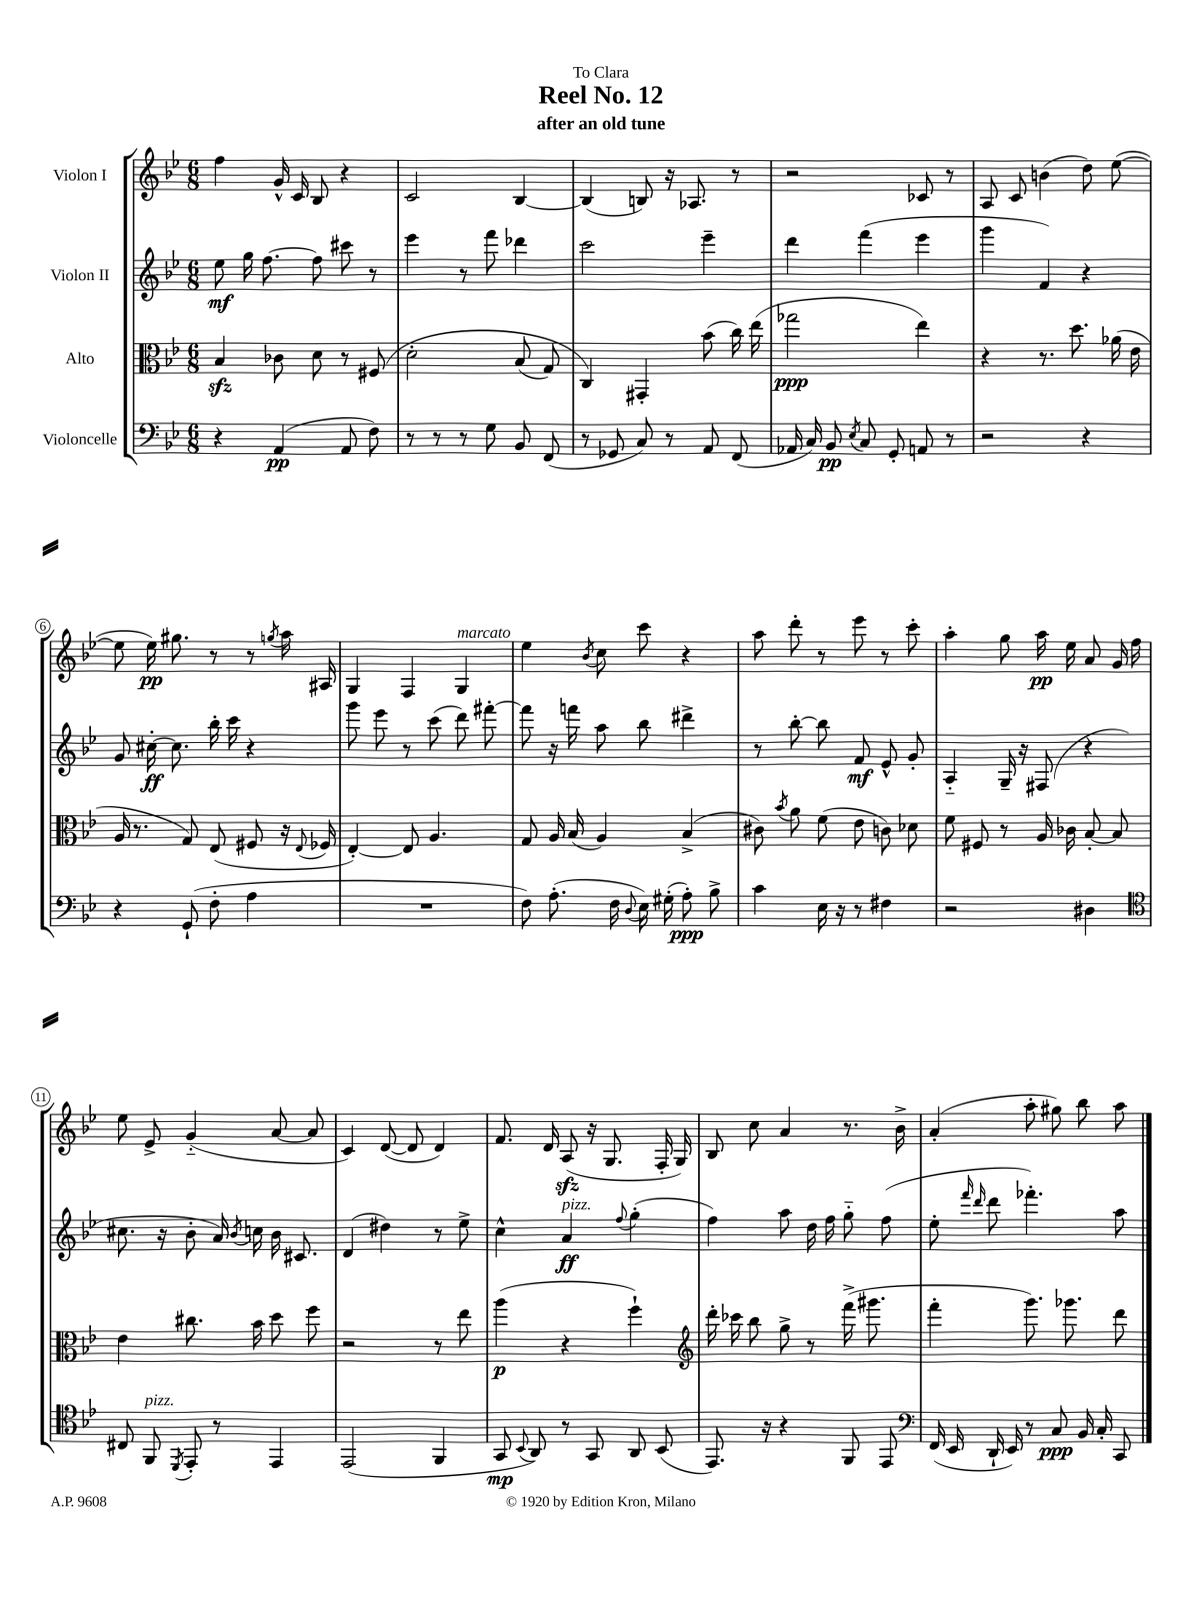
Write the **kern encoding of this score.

**kern	**dynam	**kern	**dynam	**kern	**dynam	**kern	**dynam
*part4	*part4	*part3	*part3	*part2	*part2	*part1	*part1
*staff4	*staff4	*staff3	*staff3	*staff2	*staff2	*staff1	*staff1
*I"Violoncelle	*	*I"Alto	*	*I"Violon II	*	*I"Violon I	*
*clefF4	*	*clefC3	*	*clefG2	*	*clefG2	*
*k[b-e-]	*	*k[b-e-]	*	*k[b-e-]	*	*k[b-e-]	*
*M6/8	*	*M6/8	*	*M6/8	*	*M6/8	*
=1	=1	=1	=1	=1	=1	=1	=1
4r	.	4B-zz/	.	8ee-\	mf	4ff\	.
.	.	.	.	16gg\	.	.	.
.	.	.	.	[8.ff\	.	.	.
(4AA/	pp	8c-X\	.	.	.	16g^^/	.
.	.	.	.	.	.	16c/	.
.	.	8d\	.	8ff\]	.	8B-/	.
8AA/	.	8r	.	8ccc#X\	.	4r	.
8F\)	.	(8F#X/	.	8r	.	.	.
=2	=2	=2	=2	=2	=2	=2	=2
8r	.	2d'\	.	4eee-\	.	2c/	.
8r	.	.	.	.	.	.	.
8r	.	.	.	8r	.	.	.
8G\	.	.	.	8fff\	.	.	.
8BB-/	.	(8B-/	.	4ddd-X\	.	[4B-/	.
(8FF/	.	8G/)	.	.	.	.	.
=3	=3	=3	=3	=3	=3	=3	=3
8r	.	4C/)	.	2ccc\	.	(4B-/]	.
8GG-X/	.	.	.	.	.	.	.
8C/)	.	4GG#X'/	.	.	.	8Bn/)	.
8r	.	.	.	.	.	16r	.
.	.	.	.	.	.	8.A-X/	.
8AA/	.	(8b-\	.	4eee-~\	.	.	.
(8FF/	.	16cc\)	.	.	.	8r	.
.	.	(16ee-\	.	.	.	.	.
=4	=4	=4	=4	=4	=4	=4	=4
16AA-X/	.	2gg-X\	ppp	4ddd\	.	2r	.
16C/)	.	.	.	.	.	.	.
8BB-/	pp	.	.	.	.	.	.
8qE-/	.	.	.	.	.	.	.
8C/	.	.	.	(4fff\	.	.	.
8GG'/	.	.	.	.	.	.	.
8AAn/	.	4ee-\)	.	4eee-\	.	8c-X/	.
8r	.	.	.	.	.	8r	.
=5	=5	=5	=5	=5	=5	=5	=5
2r	.	4r	.	4ggg\	.	8A/	.
.	.	.	.	.	.	8c/	.
.	.	8.r	.	4f/)	.	(4bn\	.
.	.	8.dd\	.	.	.	.	.
4r	.	.	.	4r	.	8dd\)	.
.	.	(16a-X\	.	.	.	([8ee-\	.
.	.	16e-\	.	.	.	.	.
!!LO:LB:g=z
=6	=6	=6	=6	=6	=6	=6	=6
4r	.	16A/	.	8g/	.	8ee-\]	.
.	.	8.r	.	.	.	.	.
.	.	.	.	[16cc#X'\	ff	16ee-\)	pp
.	.	.	.	8.cc#\]	.	8.gg#X\	.
(8GG`/	.	8G/)	.	.	.	.	.
8F'\	.	(8E-/	.	16bb-'\	.	8r	.
.	.	.	.	16ccc\	.	.	.
4A\	.	8F#X/	.	4r	.	8r	.
.	.	.	.	.	.	8qggn/	.
.	.	16r	.	.	.	16aa\	.
.	.	8qqE-/	.	.	.	.	.
.	.	16F-X/	.	.	.	16A#X/	.
=7	=7	=7	=7	=7	=7	=7	=7
2.r	.	[4E-'/)	.	8ggg\	.	4G/	.
.	.	.	.	8eee-\	.	.	.
.	.	8E-/]	.	8r	.	4F/	.
.	.	4.A/	.	(8ccc\	.	.	.
!	!	!	!	!	!	!LO:TX:a:i:t=marcato	!
.	.	.	.	8ddd\)	.	4G/	.
.	.	.	.	[8fff#X'\	.	.	.
=8	=8	=8	=8	=8	=8	=8	=8
8F\)	.	8G/	.	8fff#\]	.	4ee-\	.
(8.A'\	.	16A/	.	16r	.	.	.
.	.	(16B-/	.	16fffn\	.	.	.
.	.	.	.	.	.	8qb-/	.
.	.	4A/)	.	8aa\	.	8cc\	.
16F\	.	.	.	.	.	.	.
8qqD/	.	.	.	.	.	.	.
16E-\)	.	.	.	8bb-\	.	8ccc\	.
(16G#X'\	.	.	.	.	.	.	.
8A'\)	ppp	(4B-^/	.	4ddd#X^\	.	4r	.
8B-^\	.	.	.	.	.	.	.
=9	=9	=9	=9	=9	=9	=9	=9
4c\	.	8c#X\)	.	8r	.	8aa\	.
.	.	8qb-/	.	.	.	.	.
.	.	8a\	.	[8bb-'\	.	8ddd'\	.
16E-\	.	(8f\	.	8bb-\]	.	8r	.
16r	.	.	.	.	.	.	.
8r	.	8e-\	.	8f/	mf	8eee-\	.
4F#X\	.	8cn\)	.	8e-^^/	.	8r	.
.	.	8d-X\	.	8g'/	.	8ccc'\	.
=10	=10	=10	=10	=10	=10	=10	=10
2r	.	8f\	.	4A/	.	4aa'\	.
.	.	8F#X/	.	.	.	.	.
.	.	8r	.	16G~/	.	8gg\	.
.	.	.	.	16r	.	.	.
.	.	16A/	.	(8F#X/	.	16aa\	pp
.	.	16c-X\	.	.	.	16ee-\	.
4D#X\	.	[8B-'/	.	4r	.	8a/	.
.	.	8B-/]	.	.	.	16g/	.
.	.	.	.	.	.	16ff\	.
!!LO:LB:g=z
=11	=11	=11	=11	=11	=11	=11	=11
*clefC4	*	*	*	*	*	*	*
8C#X/	.	4e-\	.	8.cc#X\	.	8ee-\	.
!LO:TX:a:i:t=pizz.	!	!	!	!	!	!	!
8FF/	.	.	.	.	.	8e-^/	.
.	.	.	.	16r	.	.	.
8qDD/	.	.	.	.	.	.	.
8EE-'/	.	8.cc#X\	.	8b-'\	.	(4g/	.
8r	.	.	.	16a/)	.	.	.
.	.	.	.	8qb-/	.	.	.
.	.	16b-\	.	16ccn\	.	.	.
4EE-/	.	8dd\	.	16b-\	.	[8a/	.
.	.	.	.	8.c#X/	.	.	.
.	.	8ff\	.	.	.	8a/]	.
=12	=12	=12	=12	=12	=12	=12	=12
(2EE-/	.	2r	.	(4d/	.	4c/)	.
.	.	.	.	4dd#X\)	.	([8d/	.
.	.	.	.	.	.	8d/]	.
4FF/	.	8r	.	8r	.	4d/)	.
.	.	8ee-\	.	8ee-^\	.	.	.
=13	=13	=13	=13	=13	=13	=13	=13
8GG/	mp	(4aa\	p	4cc^^\	.	8.f/	.
8qqBB-/	.	.	.	.	.	.	.
8AA/)	.	.	.	.	.	.	.
.	.	.	.	.	.	16d/	.
!	!	!	!	!LO:TX:a:i:t=pizz.	!	!	!
8r	.	4r	.	4a/	ff	(8Azz/	.
8GG/	.	.	.	.	.	16r	.
.	.	.	.	.	.	8.G/	.
.	.	.	.	8qqff/	.	.	.
8AA/	.	4ff`\)	.	(4gg'\	.	.	.
(8BB-/	.	.	.	.	.	16F'/	.
.	.	.	.	.	.	16G/)	.
=14	=14	=14	=14	=14	=14	=14	=14
*	*	*clefG2	*	*	*	*	*
8.EE-/)	.	16ddd'\	.	4ff\)	.	8B-/	.
.	.	16ccc-X\	.	.	.	.	.
.	.	8bb-\	.	.	.	8cc\	.
16r	.	.	.	.	.	.	.
4r	.	8gg^\	.	8aa\	.	4a/	.
.	.	8r	.	16dd\	.	.	.
.	.	.	.	16ff\	.	.	.
8FF/	.	(16fff^\	.	8gg\	.	8.r	.
.	.	8.ggg#X\	.	.	.	.	.
8EE-/	.	.	.	(8ff\	.	.	.
.	.	.	.	.	.	16b-^\	.
=15	=15	=15	=15	=15	=15	=15	=15
*clefF4	*	*	*	*	*	*	*
(16FF/	.	4fff'\	.	8ee-'\	.	(4a'/	.
16EE-/	.	.	.	.	.	.	.
.	.	.	.	16qqfff/	.	.	.
.	.	.	.	16qqddd/	.	.	.
16DD`/	.	.	.	8ddd\	.	.	.
16EE-/)	.	.	.	.	.	.	.
8r	.	8.ggg\)	.	4.fff-X'\)	.	8aa'\	.
8C/	ppp	.	.	.	.	8gg#X\)	.
.	.	8.ggg-X\	.	.	.	.	.
16BB-/	.	.	.	.	.	8bb-\	.
16C'/	.	.	.	.	.	.	.
8CC/	.	8ddd\	.	8aa\	.	8aa\	.
==	==	==	==	==	==	==	==
*-	*-	*-	*-	*-	*-	*-	*-
